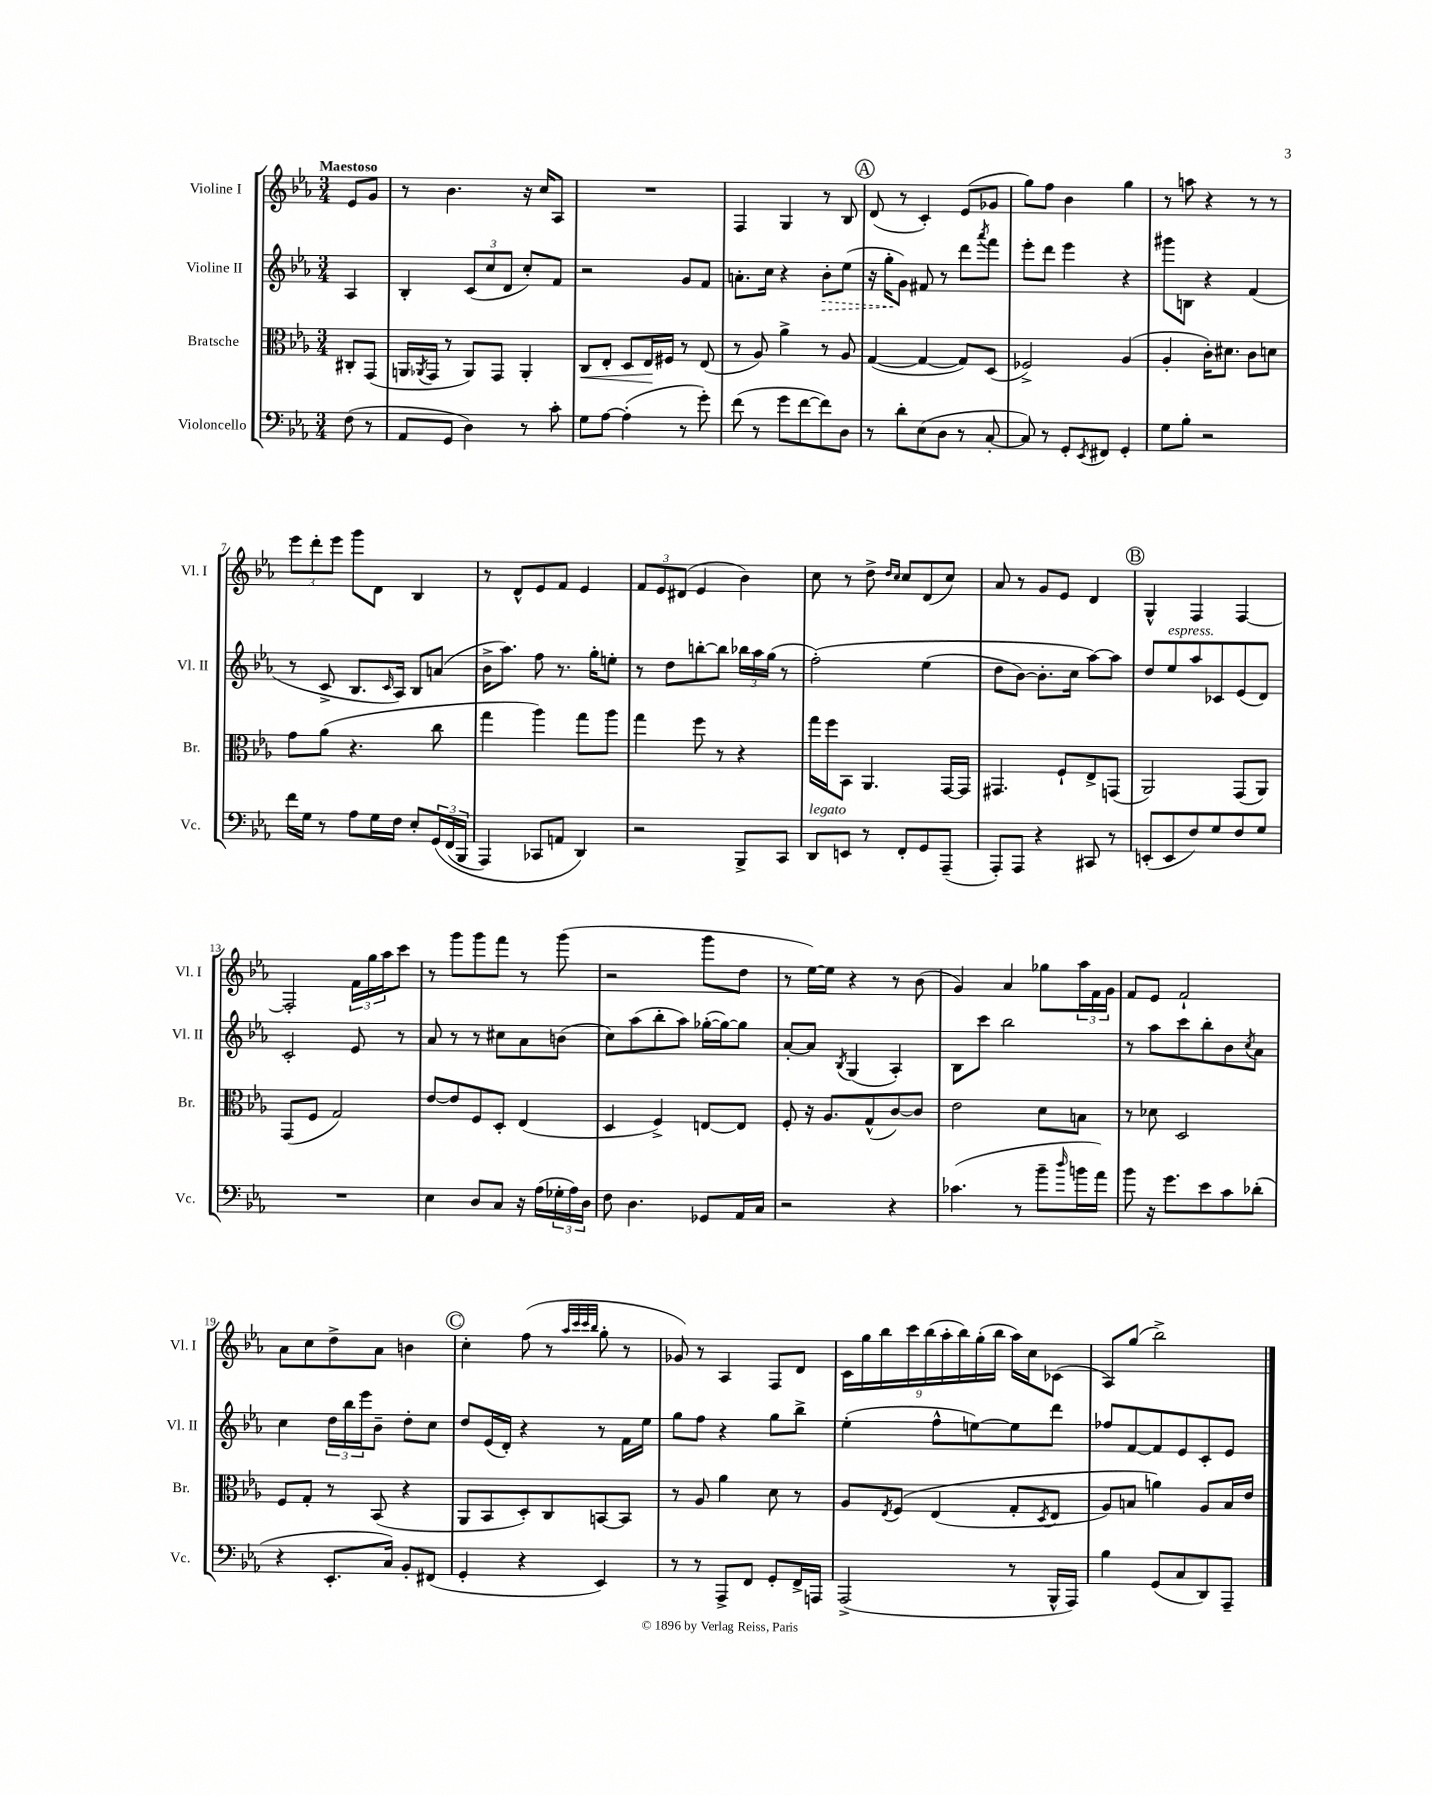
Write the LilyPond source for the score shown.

<<
\new StaffGroup <<
\new Staff = "s0" \with { instrumentName = "Violine I" shortInstrumentName = "Vl. I" } {
    \clef treble \key ees \major \numericTimeSignature \time 3/4 \partial 4 \tempo "Maestoso"
    ees'8 g'8 |
    r8 bes'4. r16 c''16 aes8 |
    R2. |
    f4 g4 r8 bes8 |
    \mark \markup { \circle "A" } d'8( r8 c'4-.) ees'8( ges'8 |
    g''8) f''8 bes'4 g''4 |
    r8 a''8 r4 r8 r8 |
    \tuplet 3/2 { ees'''8 d'''8-. ees'''8 } g'''8 d'8 bes4 |
    r8 d'8-^ ees'8 f'8 ees'4 |
    \tuplet 3/2 { f'8 ees'8 dis'8( } ees'4 bes'4) |
    c''8 r8 d''8-> \grace { d''16 c''16 } c''8 d'8( c''8) |
    aes'8 r8 g'8 ees'8 d'4 |
    \mark \markup { \circle "B" } g4-^ f4 f4~ |
    f2-. \tuplet 3/2 { f'16 g''16 aes''16 } c'''8 |
    r8 g'''8 g'''8 f'''8 r8 g'''8( |
    r2 g'''8 d''8 |
    r8 ees''16~) ees''16 r4 r8 bes'8( |
    g'4) aes'4 ges''8 \tuplet 3/2 { aes''16 f'16 g'16 } |
    f'8 ees'8 f'2-! |
    aes'8 c''8 d''8-> aes'8 b'4 |
    \mark \markup { \circle "C" } c''4-. f''8( r8 \grace { aes''32 c'''32 c'''32 bes''32 } g''8-. r8 |
    ges'8) r8 aes4 f8 d'8 |
    \tuplet 9/8 { c'16 g''16 bes''16 c'''16 bes''16( aes''16-. bes''16) g''16-.( bes''16 } aes''16) c''16 ces'8( |
    aes8) g''8( bes''2->) \bar "|." |
}
\new Staff = "s1" \with { instrumentName = "Violine II" shortInstrumentName = "Vl. II" } {
    \clef treble \key ees \major \numericTimeSignature \time 3/4 \partial 4
    aes4 |
    bes4-. \tuplet 3/2 { c'8( c''8 d'8 } c''8-.) f'8 |
    r2 g'8 f'8 |
    a'8.-. c''16 r4 \once \override Hairpin.style = #'dashed-line bes'8-.\> ees''8( |
    \mark \markup { \circle "A" } r16 g''16-.\! g'8) fis'8 r8 d'''8 \acciaccatura { aes'''8 } f'''8 |
    ees'''8-. d'''8 ees'''4 r4 |
    gis'''8 b8 r4 f'4( |
    r8 c'8-> bes8. \grace { c'16 } aes16) bes8 a'8( |
    bes'16-> aes''8.) f''8 r8. g''16-. e''8-. |
    r8 d''8 b''8~-. b''8 \tuplet 3/2 { bes''16 aes''16 g''16( } r8 |
    f''2-.)\( ees''4( |
    d''8 bes'8~) bes'8.-. c''16 aes''8~\) aes''8 |
    \mark \markup { \circle "B" } d''8 ees''8^\markup { \italic "espress." } aes''8 ces'8 ees'8( d'8) |
    c'2-. ees'8 r8 |
    aes'8 r8 r8 cis''8 aes'8 b'8( |
    c''8) aes''8( bes''8-. aes''8) ges''16~-.( ges''16~) ges''8 |
    aes'8~-. aes'8 \acciaccatura { bes8 } g4( aes4-.) |
    bes8 c'''8 bes''2 |
    r8 aes''8 c'''8 bes''8-. bes'8 \acciaccatura { c''8 } aes'8 |
    c''4 \tuplet 3/2 { d''16 bes''16 ees'''16 } bes'8-- d''8-. c''8 |
    \mark \markup { \circle "C" } d''8 ees'16( d'16-.) r4 r8 f'16 ees''16 |
    g''8 f''8 r4 g''8 bes''8-> |
    ees''4-.( f''8-^ e''8~) e''8 d'''8 |
    fes''8 f'8~ f'8 ees'8 c'8-. ees'8 \bar "|." |
}
\new Staff = "s2" \with { instrumentName = "Bratsche" shortInstrumentName = "Br." } {
    \clef alto \key ees \major \numericTimeSignature \time 3/4 \partial 4
    cis8-. g,8( |
    a,16 \acciaccatura { aes,8 } g,16 r8 aes,8) g,8 aes,4-. |
    c8\< ees8-. d8 ees16\! fis16 r8 ees8( |
    r8 aes8) aes'4-> r8 aes8 |
    \mark \markup { \circle "A" } g4~( g4~ g8) d8( |
    fes2->) aes4( |
    aes4-. c'16-.) dis'8. c'8 d'8 |
    g'8 aes'8( r4. c''8 |
    g''4 aes''4) g''8 aes''8 |
    g''4 f''8 r8 r4 |
    g''16 f''16 bes,8 aes,4. g,16~ g,16 |
    gis,4. f8-! ees8-> g,8( |
    \mark \markup { \circle "B" } aes,2) g,8( aes,8) |
    g,8( f8 g2) |
    ees'8~ ees'8 f8 d8-. ees4( |
    d4 f4->) e8~ e8 |
    f8-. r16 aes8. g8-^( c'8~) c'8 |
    ees'2 d'8 b8 |
    r8 des'8 d2 |
    f8 g8-. r8 bes,8( r4 |
    \mark \markup { \circle "C" } aes,8 bes,8 d8-.) c8 b,8~ b,8 |
    r8 aes8 aes'4 d'8 r8 |
    aes8 \acciaccatura { ees8 } f8\( ees4( g8-. \acciaccatura { d8 } ees8 |
    aes8) b8 a'4\) aes8 b16 ees'16 \bar "|." |
}
\new Staff = "s3" \with { instrumentName = "Violoncello" shortInstrumentName = "Vc." } {
    \clef bass \key ees \major \numericTimeSignature \time 3/4 \partial 4
    f8( r8 |
    aes,8 g,8 d4) r8 c'8-. |
    g8 aes8~ aes4-.( r8 g'8-.) |
    f'8( r8 g'8 f'8~ f'8) d8 |
    \mark \markup { \circle "A" } r8 d'8-. ees8( d8 r8 c8~-. |
    c8) r8 g,8-. \acciaccatura { ees,8 } fis,8 g,4-. |
    g8 bes8-. r2 |
    f'16 g16 r8 aes8 g16 f16 ees8-. \tuplet 3/2 { g,16\( f,16( bes,,16 } |
    aes,,4) ces,8 a,8 d,4\) |
    r2 bes,,8-> c,8 |
    d,8^\markup { \italic "legato" } e,8 r8 f,8-. g,8 aes,,8--( |
    aes,,8-.) aes,,8 r4 cis,8 r8 |
    \mark \markup { \circle "B" } e,8-.( e,8 f8) g8 f8 g8 |
    R2. |
    ees4 d8 c8 r16 aes16( \tuplet 3/2 { ges16-. aes16) d16 } |
    f8 d4. ges,8 aes,16 c16 |
    r2 r4 |
    ces'4.( r8 bes'8-- \grace { d''16 } b'16 aes'16) |
    bes'8 r16 g'8. ees'8 c'8 des'8-.( |
    r4 ees,8.-. c16) bes,8-. fis,8( |
    \mark \markup { \circle "C" } g,4-. r4 ees,4) |
    r8 r8 aes,,8-> f,8 g,8-. f,16-> a,,16 |
    aes,,2->( r8 bes,,16-^ aes,,16) |
    bes4 g,8( c8 d,8) aes,,8-- \bar "|." |
}
>>
>>
